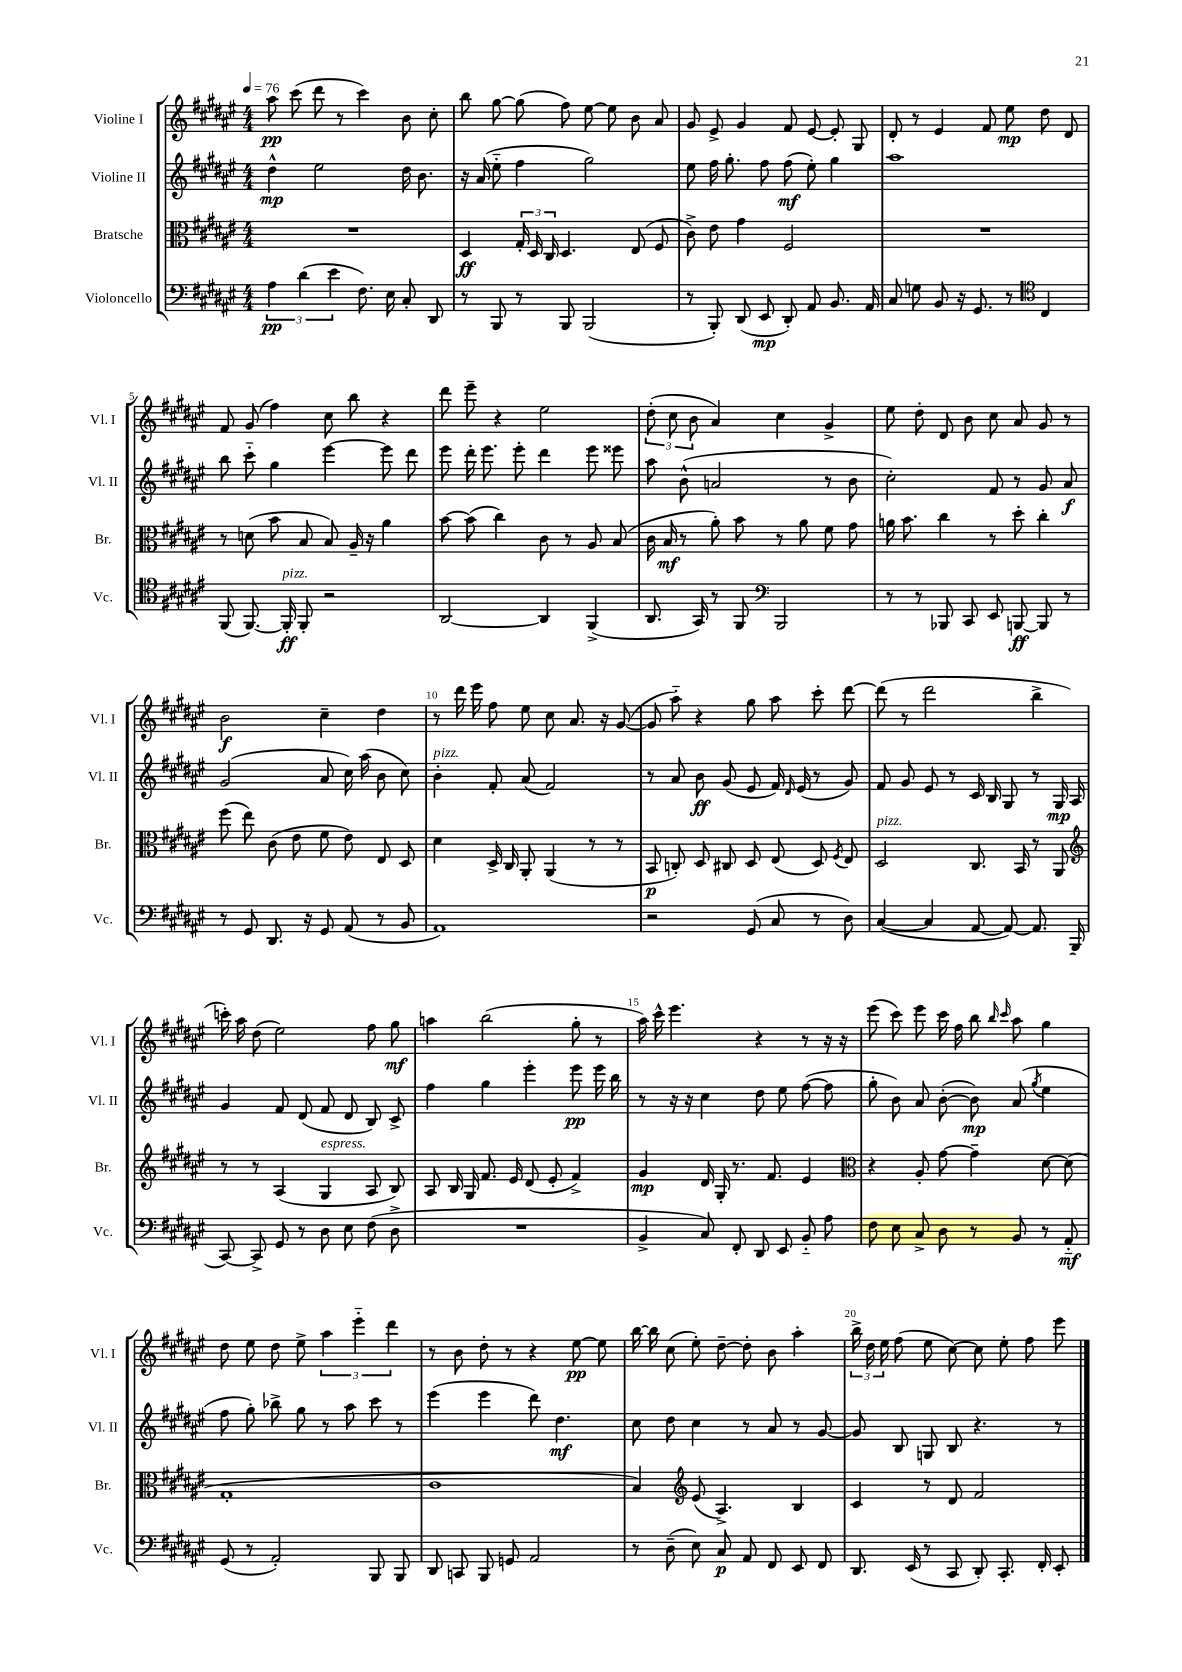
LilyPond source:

<<
\new StaffGroup <<
\new Staff = "s0" \with { instrumentName = "Violine I" shortInstrumentName = "Vl. I" } {
    \clef treble \key fis \major \numericTimeSignature \time 4/4 \tempo 4 = 76
    \autoBeamOff ais''8\pp cis'''8( dis'''8 r8 cis'''4) b'8 cis''8-. |
    b''8 gis''8~ gis''8( fis''8) eis''8~ eis''8 b'8 ais'8 |
    gis'8 eis'8-> gis'4 fis'8 eis'8~ eis'8-. gis8 |
    dis'8-. r8 eis'4 fis'8 eis''8\mp dis''8 dis'8 |
    fis'8 gis'8( fis''4) cis''8 b''8 r4 |
    dis'''8 eis'''8-- r4 eis''2 |
    \tuplet 3/2 { dis''8-.( cis''8 b'8 } ais'4) cis''4 gis'4-> |
    eis''8 dis''8-. dis'8 b'8 cis''8 ais'8 gis'8 r8 |
    b'2\f cis''4-- dis''4 |
    r8 dis'''16 eis'''16 fis''8 eis''8 cis''8 ais'8. r16 gis'8~( |
    gis'8 ais''8-_) r4 gis''8 ais''8 cis'''8-. dis'''8~ |
    dis'''8( r8 dis'''2 b''4-> |
    c'''16-.) ais''16 dis''8( eis''2) fis''8 gis''8\mf |
    a''4 b''2( gis''8-. r8 |
    ais''16) cis'''16-^ eis'''4. r4 r8 r16 r16 |
    eis'''8( cis'''8) eis'''8 cis'''16 fis''16 b''8 \grace { b''16 cis'''16 } ais''8 gis''4 |
    dis''8 eis''8 dis''8 eis''8-> \tuplet 3/2 { ais''4 eis'''4-_ dis'''4 } |
    r8 b'8 dis''8-. r8 r4 eis''8~\pp eis''8 |
    b''16~ b''16 cis''8( eis''8-.) dis''8~-- dis''8-. b'8 ais''4-. |
    \tuplet 3/2 { b''16-> dis''16 eis''16 } fis''8( eis''8 cis''8~) cis''8 eis''8-. fis''8 eis'''8 \bar "|." |
}
\new Staff = "s1" \with { instrumentName = "Violine II" shortInstrumentName = "Vl. II" } {
    \clef treble \key fis \major \numericTimeSignature \time 4/4
    \autoBeamOff dis''4-^\mp eis''2 dis''16 b'8. |
    r16 ais'16( eis''8-_ fis''4 gis''2) |
    eis''8 fis''16 gis''8.-. fis''8 fis''8\mf( eis''8-.) gis''4 |
    ais''1 |
    b''8 cis'''8-_ gis''4 eis'''4~ eis'''8 dis'''8 |
    eis'''8 dis'''16-. eis'''8. eis'''8-. dis'''4 eis'''8 eisis'''8 |
    ais''8 b'8-^( a'2 r8 b'8 |
    cis''2-.) fis'8 r8 gis'8 ais'8\f |
    gis'2( ais'8 cis''16) ais''16( b'8 cis''8) |
    b'4-.^\markup { \italic "pizz." } fis'8-. ais'8( fis'2) |
    r8 ais'8 b'8\ff gis'8( eis'8 fis'16) \grace { dis'16 } eis'16( r8 gis'8) |
    fis'8 gis'8 eis'8 r8 cis'16 b16 gis8 r8 gis16\mp ais16 |
    gis'4 fis'8 dis'8( fis'8 dis'8 b8) cis'8-> |
    fis''4 gis''4 eis'''4-. eis'''8\pp eis'''16 b''16 |
    r8 r16 r16 cis''4 dis''8 eis''8 fis''8~( fis''8 |
    gis''8-. b'8) ais'8 b'8~-.( b'8\mp) ais'8( \acciaccatura { gis''8 } eis''4 |
    fis''8 gis''8-.) bes''8-> gis''8 r8 ais''8 cis'''8 r8 |
    eis'''4( eis'''4 dis'''8) dis''4.\mf |
    cis''8 dis''8 cis''4 r8 ais'8 r8 gis'8~ |
    gis'8 b8 g8 b8 r4. r8 \bar "|." |
}
\new Staff = "s2" \with { instrumentName = "Bratsche" shortInstrumentName = "Br." } {
    \clef alto \key fis \major \numericTimeSignature \time 4/4
    \autoBeamOff R1 |
    dis4\ff \tuplet 3/2 { gis16-. dis16 cis16 } dis4. eis8( fis8 |
    cis'8->) eis'8 gis'4 fis2 |
    R1 |
    r8 d'8( b'8 b8 b8) ais16-- r16 ais'4 |
    b'8~ b'8( cis''4) cis'8 r8 ais8 b8( |
    cis'16 b16\mf r8 ais'8-.) b'8 r8 ais'8 fis'8 gis'8 |
    a'16 b'8. cis''4 r8 dis''8-. cis''4-. |
    fis''8( eis''8) cis'8( eis'8 fis'8 eis'8) eis8 dis8 |
    dis'4 dis16-> cis16 ais,8-. ais,4( r8 r8 |
    b,8\p c8-.) dis8 cis8 dis8 eis8( dis8) \acciaccatura { fis8 } eis8 |
    dis2^\markup { \italic "pizz." } cis8. b,16 r8 ais,8 |
    \clef treble r8 r8 ais4( gis4^\markup { \italic "espress." } ais8 b8) |
    ais8 b16 gis16 fis'8. eis'16 dis'8( eis'8-. fis'4->) |
    gis'4\mp dis'16 gis16-. r8. fis'8. eis'4 |
    \clef alto r4 ais8-. gis'8~ gis'4-- dis'8~ dis'8( |
    gis1-. |
    cis'1 |
    b4) \clef treble eis'8( ais4.->) b4 |
    cis'4 r8 dis'8 fis'2 \bar "|." |
}
\new Staff = "s3" \with { instrumentName = "Violoncello" shortInstrumentName = "Vc." } {
    \clef bass \key fis \major \numericTimeSignature \time 4/4
    \autoBeamOff \tuplet 3/2 { ais4\pp dis'4( eis'4 } fis8.) eis16 cis8-. dis,8 |
    r8 b,,8 r8 b,,8 b,,2( |
    r8 b,,8-.) dis,8( eis,8\mp dis,8-.) ais,8 b,8. ais,16 |
    cis8 g8 b,8 r16 gis,8. r8 \clef tenor cis4 |
    fis,8( fis,8.~) fis,16-.\ff^\markup { \italic "pizz." } fis,8-. r2 |
    ais,2~ ais,4 fis,4->( |
    ais,8. gis,16) r8 fis,8 \clef bass b,,2 |
    r8 r8 bes,,8 cis,8 eis,8 b,,8~\ff b,,8 r8 |
    r8 gis,8 dis,8. r16 gis,8 ais,8( r8 b,8 |
    ais,1) |
    r2 gis,8( cis8 r8 dis8) |
    cis4~( cis4 ais,8~ ais,8~) ais,8. b,,16( |
    cis,8~) cis,8-> gis,8 r8 dis8 eis8 fis8( dis8-> |
    R1 |
    b,4-> cis8) fis,8-. dis,8 eis,8 b,8-_ ais8 |
    fis8 eis8 cis8-> dis8 r8 b,8 r8 ais,8-_\mf |
    gis,8( r8 ais,2-.) b,,8 b,,8 |
    dis,8 c,8 b,,8 g,8 ais,2 |
    r8 dis8--( eis8) cis8\p ais,8 fis,8 eis,8 fis,8 |
    dis,8. eis,16( r8 cis,8 dis,8-.) cis,8.-. fis,16-. eis,8-. \bar "|." |
}
>>
>>
\layout { \context { \Score \override BarNumber.break-visibility = ##(#f #t #t) barNumberVisibility = #(every-nth-bar-number-visible 5) } }
